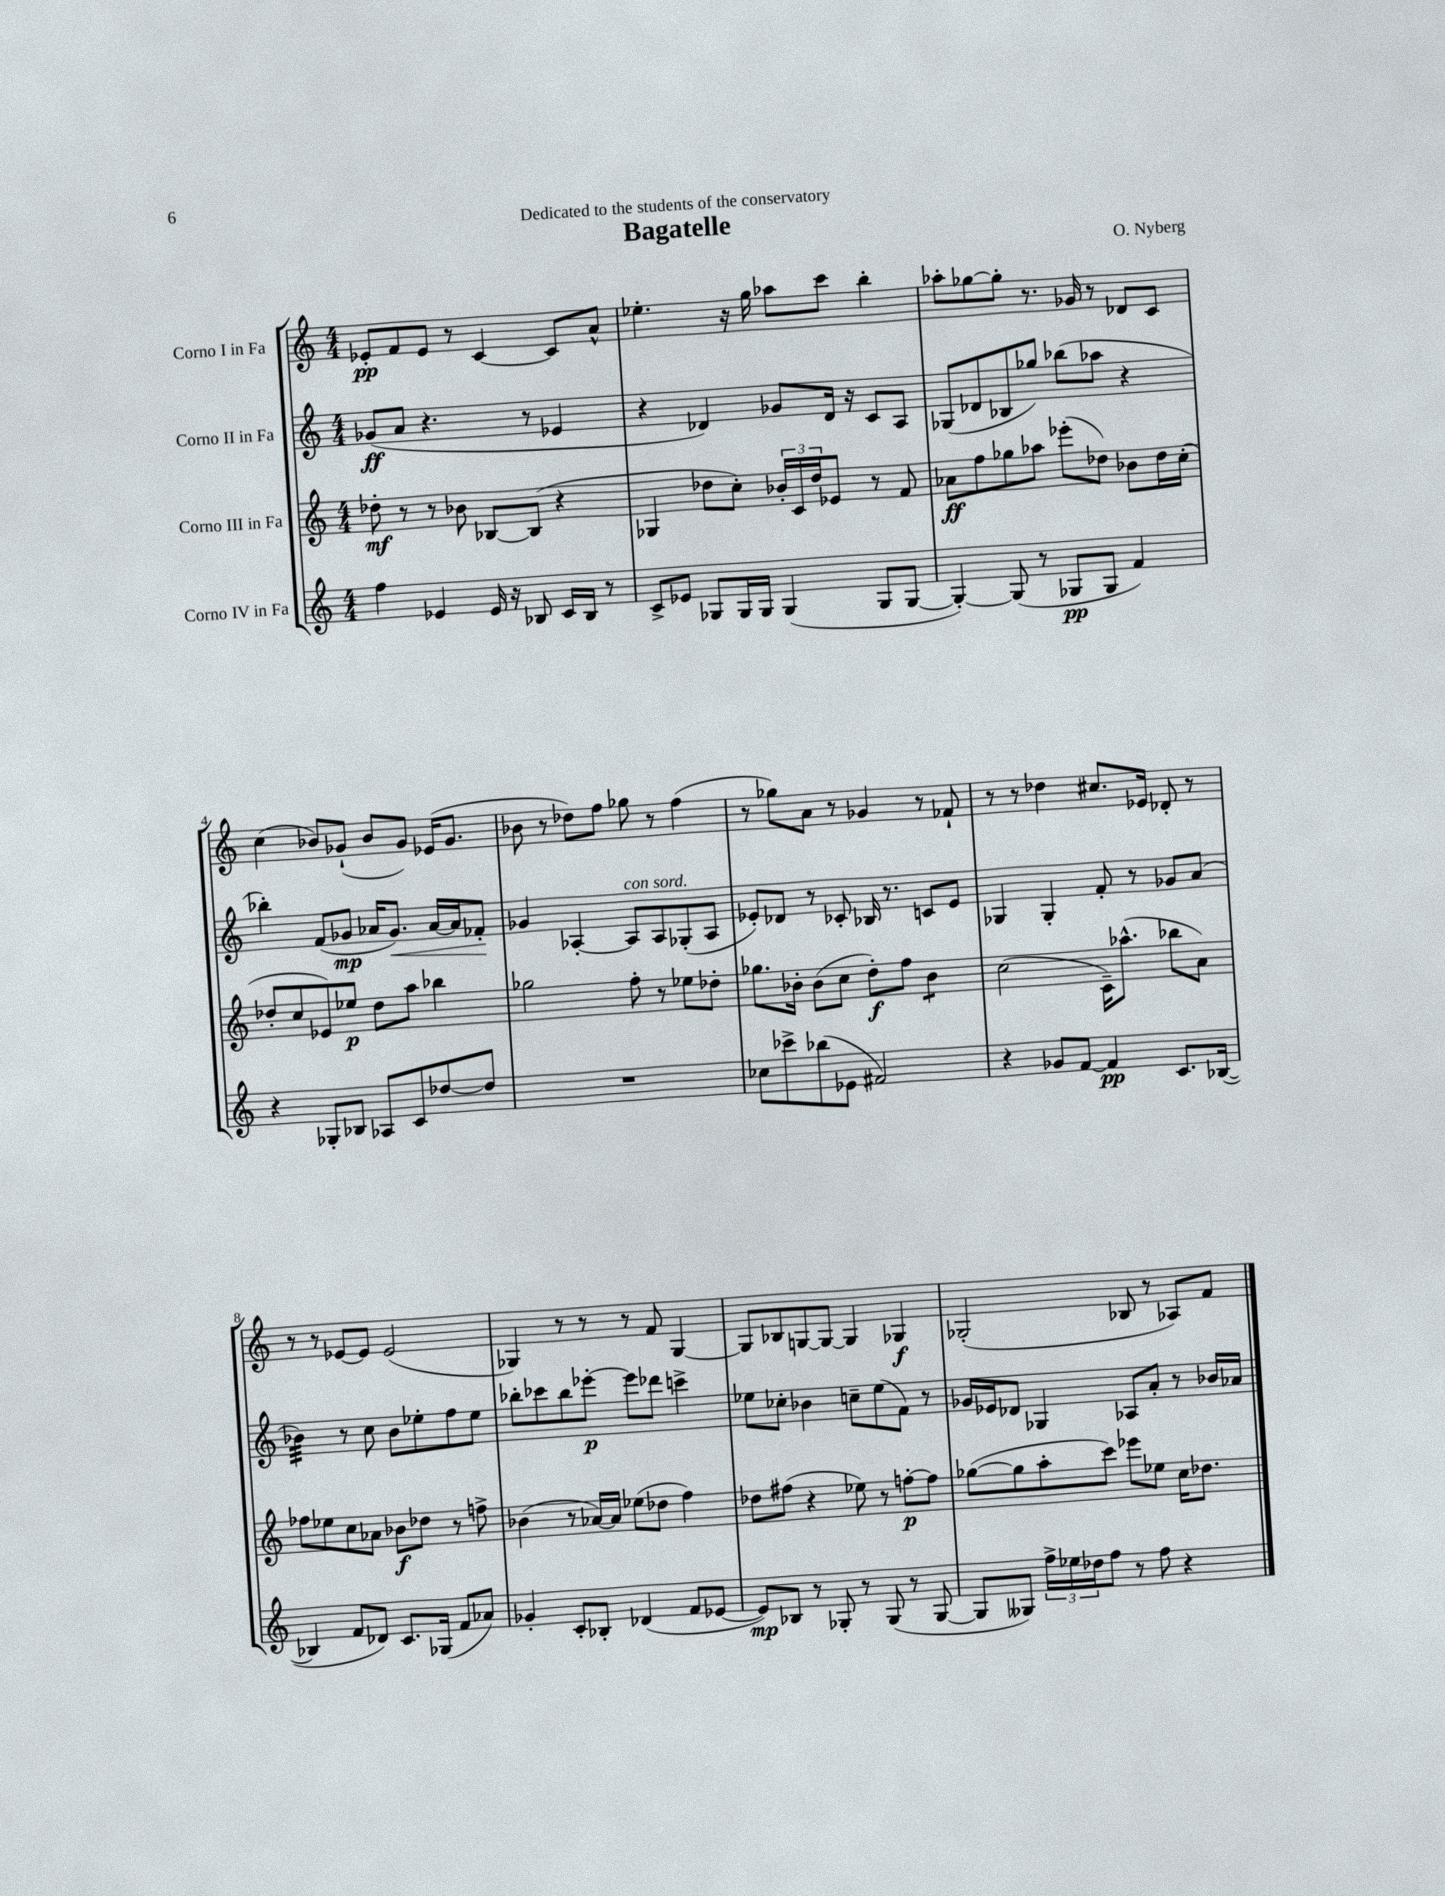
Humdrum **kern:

**kern	**kern	**kern	**kern
*staff4	*staff3	*staff2	*staff1
*clefG2	*clefG2	*clefG2	*clefG2
*k[]	*k[]	*k[]	*k[]
*M4/4	*M4/4	*M4/4	*M4/4
4ff\	8dd-'\	(8g-/L	8e-'/L
.	8r	8a/J	8f/
4e-/	8r	4.r	8e-/J
.	8b-\	.	8r
16e-/	[8B-/L	.	[4c/
16r	.	.	.
8B-/	(8B-/]J	8r	.
16c/LL	4r	4e-/	8c/]L
16B-/JJ	.	.	.
8r	.	.	8a^^/J
=	=	=	=
8c^/L	4G-/	4r	4.ee-'\
8e-/J	.	.	.
8G-/L	8dd-\L	4d-/)	.
16G-/L	8cc'\J)	.	16r
16G-/JJ	.	.	16gg\
(4G-/	24b-'/LL	8g-/L	8aa-\L
.	24c/	.	.
.	24dd-/J	.	.
.	8e-/J	16d-/Jk	8ccc\J
.	.	16r	.
8G-/L	8r	8c/L	4bb'\
[8G-/J	8f/	8A/J	.
=	=	=	=
4G-'/_)	8a-\L	(8G-/L	8aa-'\L
.	8ff\	8d-/	[8gg-\
(8G-/]	8gg-\	8B-/	8gg-'\]J
8r	8aa-\J	8gg-/J)	8.r
8G-/L	(8eee-'\L	(8bb-\L	.
.	.	.	16g-/
8G-/J	8dd-\J)	8aa-\J	8r
4f/)	8b-\L	4r	8d-/L
.	16dd-\L	.	8c/J
.	(16cc'\JJ	.	.
=	=	=	=
4r	8dd-'/L	4bb-'\)	(4cc\
.	8cc/	.	.
8G-'/L	8e-/)	(8f/L	8b-/L)
8B-/J	8ee-/J	8g-/J	(8g-`/J
8A-/L	8dd-\L	16a-/LK	8b-/L
.	.	8.g-/J)	.
8c/	8aa\J	.	8g-/J)
[8dd-/	4bb-\	[16a-/LL	(16e-/LK
.	.	16a-/]J	8.g-/J
8dd-/]J	.	8f-'/J	.
=	=	=	=
1r	2gg-\	4g-/	8b-\
.	.	.	8r
.	.	[4A-'/	8dd-\L)
.	.	.	8ff\J
.	8ff'\	8A-/]L	8gg-\
.	8r	8A-/	8r
.	8ee-\L	(8G-'/	(4ff\
.	8dd-'\J	8A-/J	.
=	=	=	=
8cc-\L	8.gg-\L	8e-'/L)	8r
8ccc-^\	.	8d-/J	8gg-\L)
.	16b-'\Jk	.	.
(8bb-\	(8b-\L	8r	8a\J
8e-\J	8cc\J	8c-'/	8r
2f#/)	8dd'\L)	16B-/	4g-/
.	.	8.r	.
.	8ff\J	.	.
.	4b-\	8c/L	8r
.	.	8e-/J	8f-`/
=	=	=	=
4r	(2cc\	4G-/	8r
.	.	.	8r
8g-/L	.	4G-'/	4dd-\
[8f/J	.	.	.
4f/]	16c~\LK)	8f'/	8.cc#/L
.	(8.aa-^^\J	.	.
.	.	8r	.
.	.	.	16e-/Jk
8.c/L	8bb-\L	8g-/L	8d-'/
.	8a\J)	(8a/J	8r
([16B-/Jk	.	.	.
=	=	=	=
4B-/]	8ff-\L	4b-\)	8r
.	8ee-\	.	8r
8f/L	8cc\	8r	[8e-/L
8d-/J)	8a-\J	8cc\	8e-/]J
8.c/L	8b-\L	8b-\L	(2e-/
.	8dd-\J	8ee-'\	.
(16G-/Jk	.	.	.
8f/L	8r	8ff\	.
8a-/J)	8ff^\	8ee-\J	.
=	=	=	=
4g-'/	(4b-\	8bb-'\L	4G-/)
.	.	8ccc-\	.
8c'/L	8r	8bb-\	8r
8B-'/J	[16a-/LL)	[8eee-'\J	8r
.	16a-/]JJ	.	.
(4d-/	(8ee-\L	8eee-\]L	8r
.	8dd-\J	8ddd-\J	8f/
8f/L	4ff\)	4ccc^\	[4G-/
[8e-/J	.	.	.
=	=	=	=
8e-/]L)	8dd-\L	8ee-\L	8G-/]L
8B-/J	(8ff#\J	8cc-'\J	8B-/
8r	4r	4b-\	[8G/
8G-'/	.	.	8G/_J
8r	8ee-\)	8cc~\L	4G/]
(8G-/	8r	(8ee-\	.
8r	[8ff'\L	8f\J)	4G-/
[8G-/	8ff\]J	8r	.
=	=	=	=
8G-/]L	([8gg-\L	16g-/LL	(2G-'/
.	.	16e-/J	.
8G--/J)	8gg-\]	8d-/J	.
24ff^\LL	8aa'\	4G-/	.
24ee-\	.	.	.
24dd-\J	.	.	.
8ff\J	8ccc\J)	.	.
8r	8eee-\L	8A-/L	8B-/
8ff\	8ee-\J	8a'/J	8r
4r	16cc\LK	8r	8A-/L)
.	8.dd-\J	.	.
.	.	16b-/LL	8f/J
.	.	16a-/JJ	.
==	==	==	==
*-	*-	*-	*-
